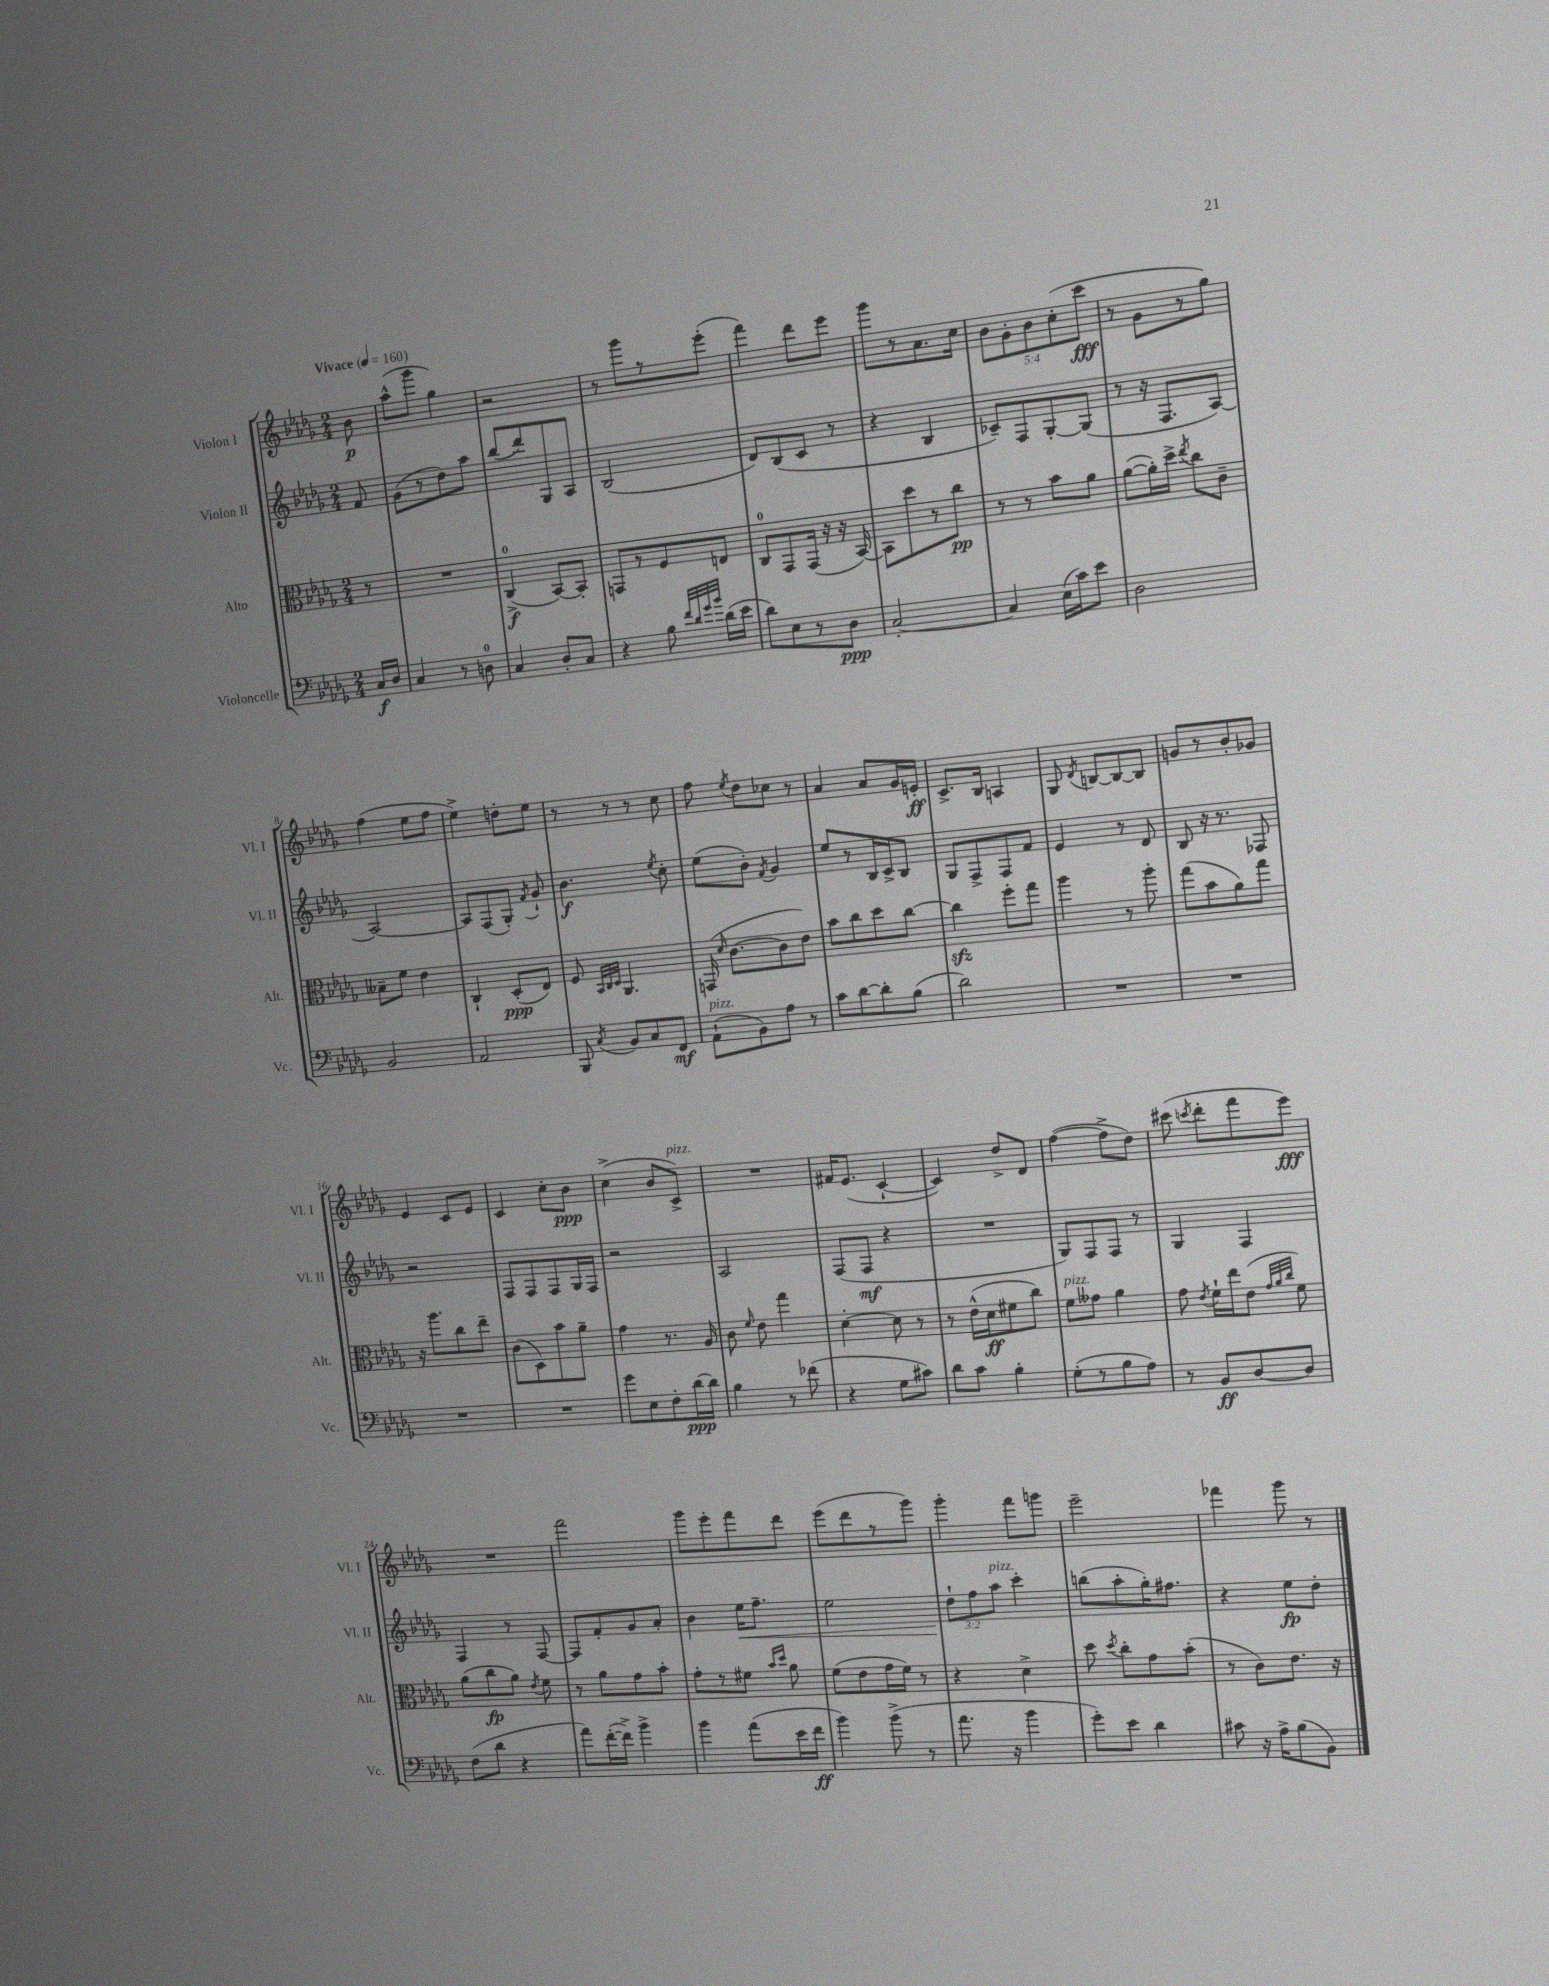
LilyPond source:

<<
\new StaffGroup <<
\new Staff = "s0" \with { instrumentName = "Violon I" shortInstrumentName = "Vl. I" } {
    \clef treble \key des \major \numericTimeSignature \time 2/4 \override Staff.TupletNumber.text = #tuplet-number::calc-fraction-text \partial 8 \tempo "Vivace" 4 = 160
    \autoBeamOff bes'8\p |
    aes''8[-^( ges'''8] ges''4) |
    r2 |
    r8 ges'''8[ r8 ees'''8]-.( |
    f'''4) des'''8[ ees'''8] |
    ges'''8[ r8 aes'8. c''16] |
    \tuplet 5/4 { bes'8[ ges'8-. bes'8 c''8-.( c'''8]\fff } |
    r8 ges'8[ r8 ges''8]) |
    f''4( ees''8[ f''8] |
    ees''4->) d''8[-. ees''8] |
    r8 r8 r8 c''8 |
    f''8 \acciaccatura { ees''8 } des''8[ ces''8] r8 |
    aes'4 aes'8[ ges'16 e'16]-.\ff |
    c'8.[-> bes16] a4 |
    ges8 \acciaccatura { des'8 } b8[~ b8~ b8] |
    g'8[ r8 bes'8-. ges'8] |
    ees'4 c'8[ ees'8] |
    c'4 c''8[-. bes'8]\ppp |
    c''4->( bes'8[ c'8]->^\markup { \italic "pizz." }) |
    R2 |
    fis'16[ ees'8.]( c'4~-! |
    c'4) des''8[-> des'8] |
    f''4~( f''8[-> des''8]) |
    cis'''8( \acciaccatura { c'''8 } des'''8[-. f'''8 ees'''8]\fff) |
    R2 |
    f'''2 |
    ges'''8[ ees'''8-. f'''8 des'''8] |
    ees'''8[( des'''8 r8 ges'''8]) |
    ges'''4-. f'''8[ g'''8] |
    ees'''2-- |
    fes'''4 ges'''8 r8 \bar "|." |
}
\new Staff = "s1" \with { instrumentName = "Violon II" shortInstrumentName = "Vl. II" } {
    \clef treble \key des \major \numericTimeSignature \time 2/4 \override Staff.TupletNumber.text = #tuplet-number::calc-fraction-text \partial 8
    \autoBeamOff f'8 |
    ges'8[( r8 des''8) aes''8] |
    bes''8[( des'''8) ges8 aes8] |
    bes2( |
    des'8[) bes8( c'8] r8 |
    r4 bes4 |
    ces'8[--) f8 ges8~-. ges8]( |
    r8 r16 f8.[ aes8]~) |
    aes2~ |
    aes8[ f8( ges8]-.) \acciaccatura { f'8 } ges'8-! |
    bes'4.\f \acciaccatura { ees''8 } c''8-. |
    ees''8[( bes'8]-.) \acciaccatura { f'8 } ges'4 |
    ees''8[ r8 bes16 c'16-> bes8] |
    ges8[ f8-> f8 f'8] |
    ees'4 r8 des'8 |
    bes8 r16 r8. fes8 |
    r2 |
    f8[ f8 f8 ges16 f16] |
    r2 |
    aes2 |
    f8[( f8]\mf r4 |
    R2 |
    ges8[) f8 f8] r8 |
    ges4 f4 |
    f4 r8 f8~ |
    f8[ f'8-. ges'8 aes'8]-. |
    bes'4 ees''16[\< f''8.]-- |
    ees''2 |
    \tuplet 3/2 { des''8[-!\! f''8 aes''8]^\markup { \italic "pizz." } } c'''4-. |
    b''8[( aes''8-. ges''16-.) fis''8.] |
    r4 ees''8[\fp des''8]-. \bar "|." |
}
\new Staff = "s2" \with { instrumentName = "Alto" shortInstrumentName = "Alt." } {
    \clef alto \key des \major \numericTimeSignature \time 2/4 \partial 8
    \autoBeamOff r8 |
    R2 |
    c4-0->\f( bes,8[~) bes,8]-. |
    g,8[ r8 f8 e8] |
    c8[-0 ges,8 ges,16]( r16 r16 bes,16~) |
    bes,8[ des''8 r8 c''8]\pp |
    r8 r8 bes'8[ aes'8] |
    aes'8[~( aes'16-.) des''16]-> \acciaccatura { ees''8 } c''8[ c'8]-- |
    beses8[-- f'8] ees'4 |
    c4-! des8[-.\ppp( ees8]) |
    f8 \grace { bes,32[ c32 des32] } aes,4. |
    g,16( \grace { des'16 } c'8.[~ c'8 ees'8]) |
    bes'8[ c''8 des''8 c''8]~ |
    c''4\sfz f''8[-. ges''8] |
    aes''4 r8 aes''8-. |
    ges''8[( bes'8 aes'8) ges''8] |
    r16 aes''8.[ c''8 ees''8]-- |
    c'8[( des8) bes'8 aes'8]-- |
    ges'4 r8. aes16 |
    c'8 \grace { f'16 } ees'8 ges''4 |
    des'4~-. des'8 r8 |
    r8 ees'16[-^( des'16\ff fis'8 c''8]) |
    f'8[^\markup { \italic "pizz." } geses'8] aes'4 |
    ges'8 \acciaccatura { ees'8 } f'16[-! ees''16 ees'8]( \grace { ges'32[ aes'32 c''32] } f'8) |
    aes'8[( c''8\fp aes'8]) \acciaccatura { ees'8 } f'8 |
    r8 aes'8[ ges'8 bes'8]-. |
    ges'8[-. r8 fis'8] \grace { bes'16[ des''16] } aes'8 |
    f'8[( ees'8 ges'16 f'16]) r8 |
    r4 des'4-> |
    des''8 \acciaccatura { des''8 } c''8[-. ges'8 bes'8]-.( |
    r8 c'8[) ees'8.] r16 \bar "|." |
}
\new Staff = "s3" \with { instrumentName = "Violoncelle" shortInstrumentName = "Vc." } {
    \clef bass \key des \major \numericTimeSignature \time 2/4 \partial 8
    \autoBeamOff c16[\f des16] |
    c4 r8 d8-0 |
    c4 des8[-. c8] |
    r4 bes8 \grace { f'32[ des'32 ges'32 bes'32] } des'16[( ees'16] |
    des'8[) ees8 r8 des8]\ppp |
    c2~-. |
    c4 ees16[( c'16) ees'8] |
    des2 |
    bes,2 |
    aes,2 |
    bes,,8 \acciaccatura { c8 } bes,8[ c8 f,8]\mf |
    aes,8[-!^\markup { \italic "pizz." }( bes,8) aes8] r8 |
    c'8[ des'8~ des'8-. bes8]( |
    des'2) |
    R2 |
    R2 |
    R2 |
    R2 |
    ges'8[ ees8 f8-. des'16~\ppp des'16] |
    bes4 r8 fes'8( |
    r4 ges8[ cis'8]) |
    des'8[ c'8] bes4-. |
    ges8[-.( r8 bes8 aes8]) |
    r8 bes,8[\ff des8~ des8] |
    f8[( des'8] r4 |
    aes'8[) f'16~-.( f'16]->) bes'4-> |
    bes'4 aes'8[( ees'16 f'16]\ff |
    bes'4) bes'8->( r8 |
    aes'8. r16 bes'4 |
    ges'8[-.) ees'8] des'4 |
    cis'8 r16 aes16[-> bes8( bes,8]) \bar "|." |
}
>>
>>
